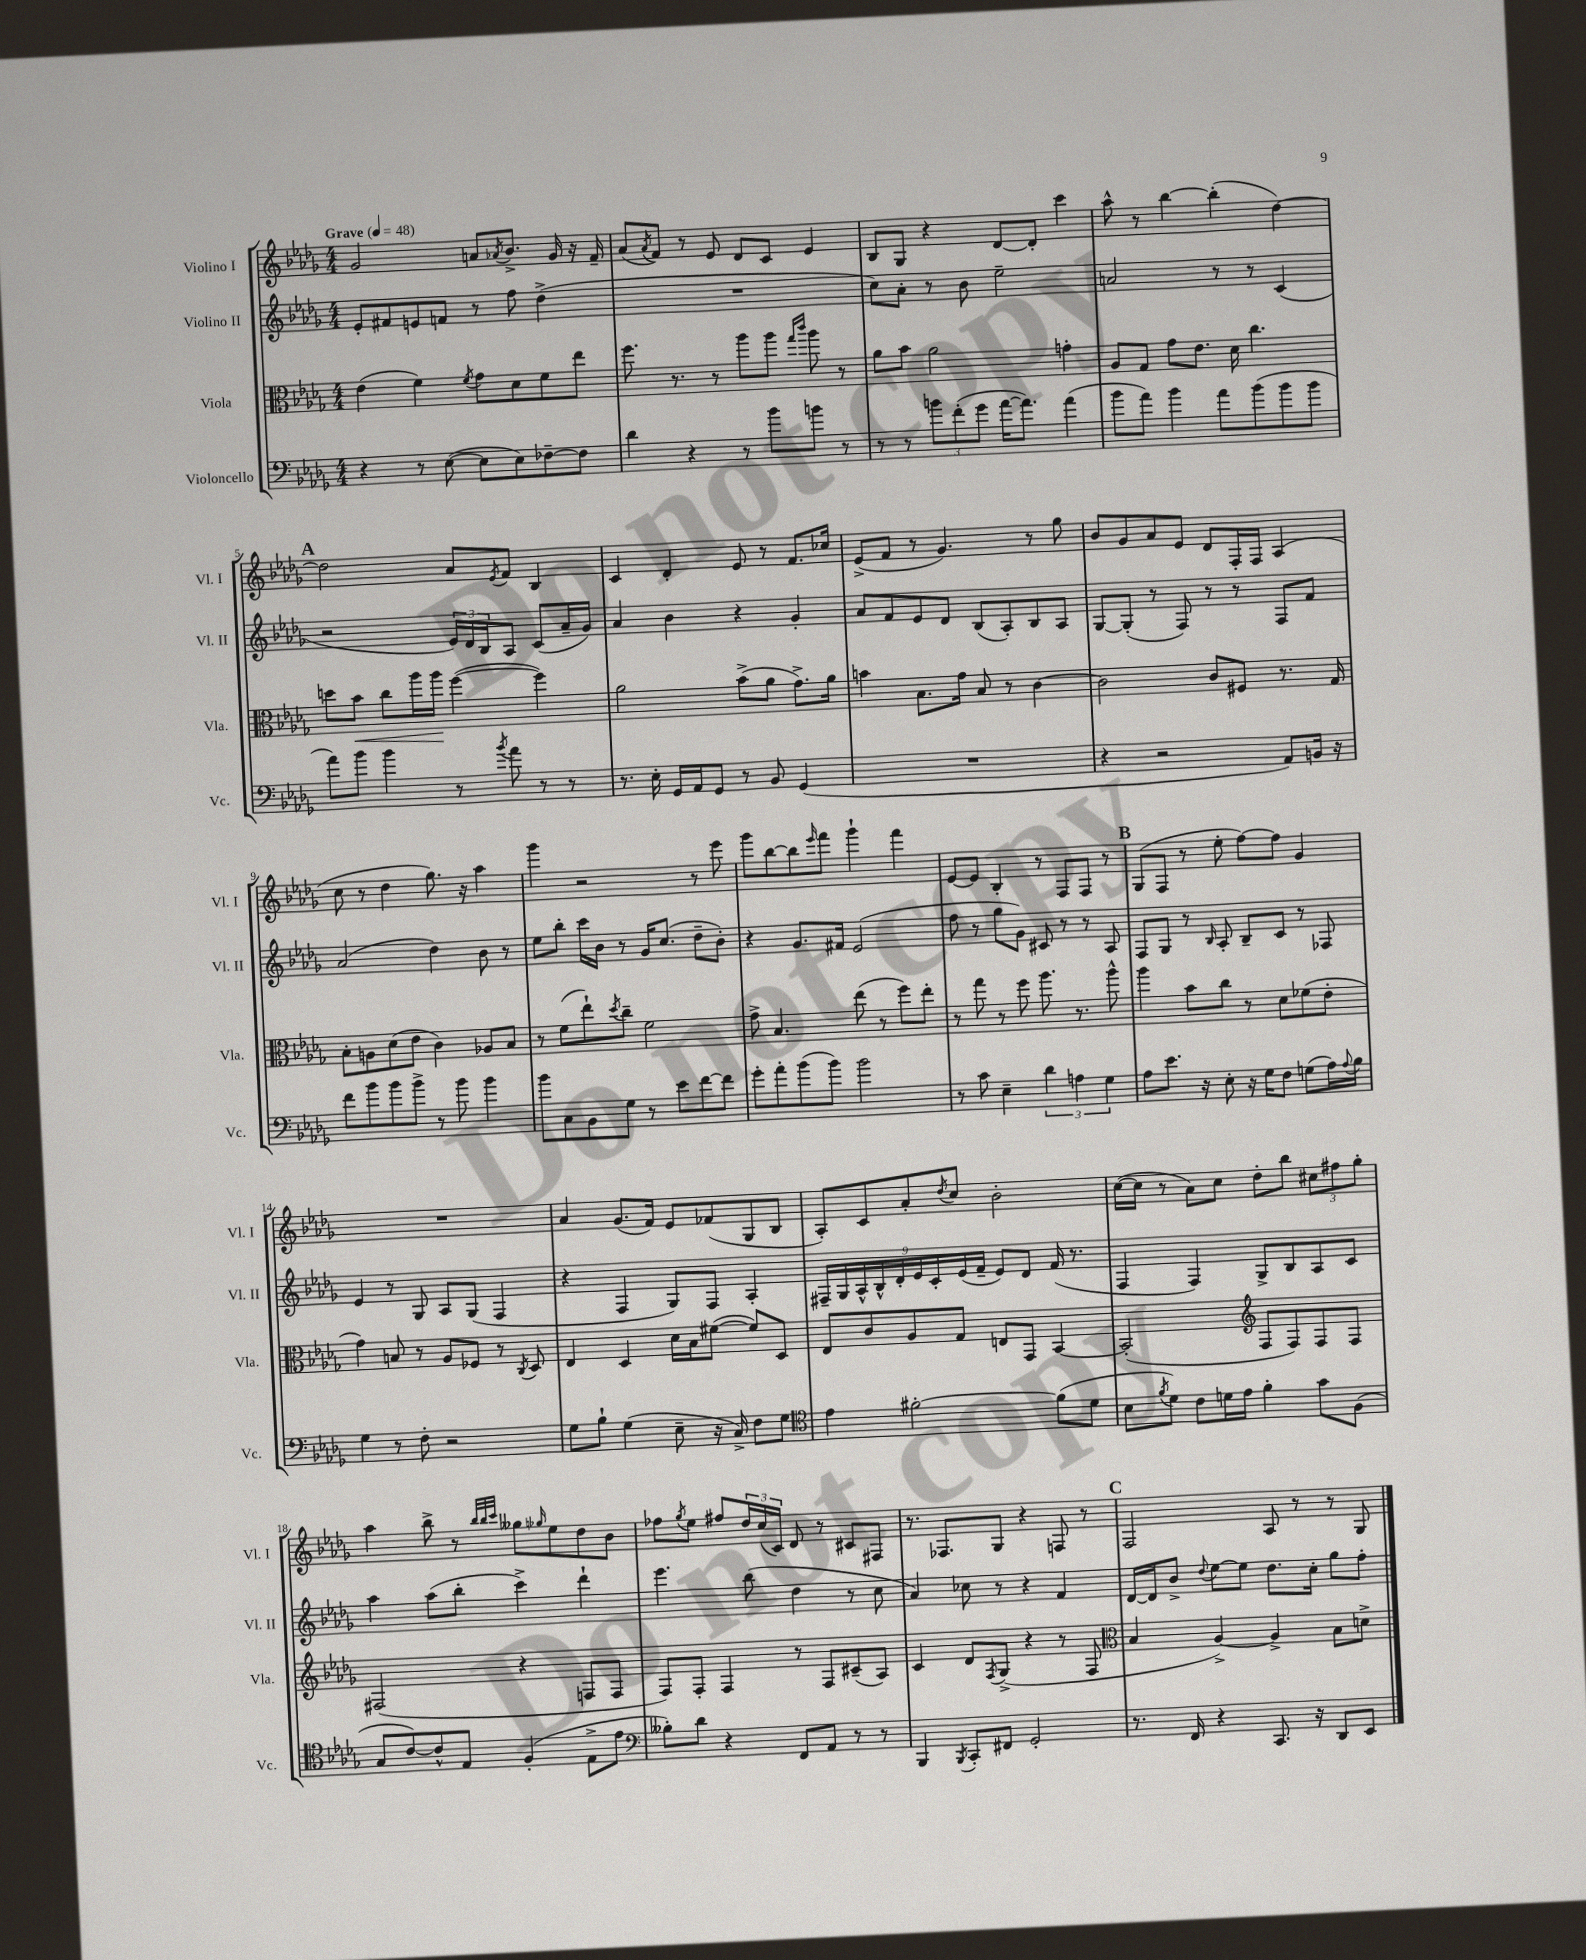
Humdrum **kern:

**kern	**kern	**dynam	**kern	**kern
*part4	*part3	*part3	*part2	*part1
*staff4	*staff3	*staff3	*staff2	*staff1
*I"Violoncello	*I"Viola	*	*I"Violino II	*I"Violino I
*I'Vc.	*I'Vla.	*	*I'Vl. II	*I'Vl. I
*clefF4	*clefC3	*	*clefG2	*clefG2
*k[b-e-a-d-g-]	*k[b-e-a-d-g-]	*	*k[b-e-a-d-g-]	*k[b-e-a-d-g-]
*M4/4	*M4/4	*	*M4/4	*M4/4
*MM48	*MM48	*	*MM48	*MM48
=1	=1	=1	=1	=1
!	!	!	!	!LO:TX:a:B:t=Grave
4r	(4e-\	.	8e-'/L	2g-/
.	.	.	8f#X/	.
8r	4f\)	.	8en/	.
([8E-\	.	.	8fn/J	.
.	8qf/	.	.	.
8E-\L]	8g-\L	.	8r	8an/L
.	.	.	.	8qa-X/
8E-\)	8d-\	.	8ff\	8.b-^/J
[8F-X~\	8f\	.	(4dd-^\	.
.	.	.	.	16g-/
8F-\J]	8ee-\J	.	.	16r
.	.	.	.	16f~/
=2	=2	=2	=2	=2
4d-\	8.ff\	.	1r	(8a-/L
.	.	.	.	8qa-/
.	.	.	.	8f/J)
.	8.r	.	.	.
4r	.	.	.	8r
.	8r	.	.	8e-/
8r	8aa-\L	.	.	8d-/L
8b-\L	8aa-\J	.	.	8c/J
.	16qqgg-/LL	.	.	.
.	16qqccc/JJ	.	.	.
8bn\J	8aa-\	.	.	4e-/
8r	8r	.	.	.
=3	=3	=3	=3	=3
8r	8a-\L	.	8cc\L)	8B-/L
8r	8b-\J	.	8a-'\J	8G-/J
12bn\L	2a-\	.	8r	4r
(12f'\	.	.	.	.
.	.	.	8b-\	.
12g-\J	.	.	.	.
[16a-\KL	.	.	2ee-~\	[8d-/L
8.a-\J])	.	.	.	.
.	.	.	.	8d-'/J]
(4a-\	4gn'\	.	.	4ccc\
=4	=4	=4	=4	=4
8b-\L	8A-/L	.	2an/	8aa-^^\
8a-\J)	8G-/J	.	.	8r
4b-\	8g-\L	.	.	[4bb-\
.	8.e-\J	.	.	.
8a-\L	.	.	8r	(4bb-'\]
.	16d-\	.	.	.
(8b-\	4.cc\	.	8r	.
8b-\	.	.	(4c/	[4dd-\)
8b-\J	.	.	.	.
!!LO:LB:g=z
!!LO:REH:place=s1:t=A
=5	=5	=5	=5	=5
8a-\L)	8ddn\L	.	2r	2dd-\]
!	!	!LO:HP:b	!	!
8b-\J	8b-\J	<	.	.
4b-\	8cc\L	.	.	.
.	16aa-\L	.	.	.
.	16aa-\JJ	.	.	.
8r	([4ff\	[	24e-/LL)	8a-/L
.	.	.	24d-/	.
.	.	.	24B-/J	.
8qb-/	.	.	.	8qe-/
8a-\	.	.	8A-/J	8f/J
8r	4ff\])	.	(8c/L	4B-/
8r	.	.	16a-~/L	.
.	.	.	16g-/JJ)	.
=6	=6	=6	=6	=6
8.r	2a-\	.	4a-/	4c/
16E-'\	.	.	.	.
16GG-/LL	.	.	4b-\	4d-'/
16AA-/J	.	.	.	.
8GG-/J	.	.	.	.
8r	(8b-^\L	.	4r	8e-/
8BB-/	8a-\J	.	.	8r
(4GG-/	8.g-^\L)	.	4g-'/	8.f/L
.	16a-\Jk	.	.	16cc-X/Jk
=7	=7	=7	=7	=7
1r	4bn\	.	8a-/L	(8e-^/L
.	.	.	8f/	8f/J
.	8.B-\L	.	8e-/	8r
.	.	.	8d-/J	4.g-/)
.	16g-\Jk	.	.	.
.	8B-/	.	(8B-/L	.
.	8r	.	8A-'/)	.
.	[4c\	.	8B-/	8r
.	.	.	8A-/J	8gg-\
=8	=8	=8	=8	=8
4r	2c\]	.	[8G-/L	8b-/L
.	.	.	(8G-'/J]	8g-/
2r	.	.	8r	8a-/
.	.	.	8F/)	8e-/J
.	8c/L	.	8r	8d-/L
.	8F#X/J	.	8r	16F'/L
.	.	.	.	16F/JJ
8AA-/L)	8.r	.	8F/L	(4A-/
16BBn/Jk	.	.	8f/J	.
16r	16G-/	.	.	.
!!LO:LB:g=z
=9	=9	=9	=9	=9
8f\L	8B-'\L	.	(2a-/	8cc\
8b-\	8An\	.	.	8r
8b-\	(8d-\	.	.	4dd-\
8b-^\J	8e-\J	.	.	.
8r	4c\)	.	4dd-\)	8.gg-\)
8b-\	.	.	.	.
.	.	.	.	16r
4b-\	8A-X/L	.	8b-\	4aa-\
.	8B-/J	.	8r	.
=10	=10	=10	=10	=10
8b-\L	8r	.	8ee-\L	4ggg-\
8C\	(8f\L	.	8bb-'\J	.
8BB-\	8ee-`\)	.	16ccc\LL	2r
.	.	.	16b-\JJ	.
.	8qdd-/	.	.	.
8G-\J	8cc~\J	.	8r	.
8r	2f\	.	16g-/KL	.
.	.	.	(8.cc/J	.
8e-\L	.	.	.	.
[8f\	.	.	8dd-~\L	8r
8f\J]	.	.	8b-'\J)	8eee-\
=11	=11	=11	=11	=11
8g-'\L	8g-^\	.	4r	8ggg-\L
8a-'\	4.B-/	.	.	[8bb-\
(8b-\	.	.	8.g-/L	8bb-\]
.	.	.	.	16qqeee-/
8b-\J)	.	.	.	8fff\J
.	.	.	16f#X/Jk	.
2b-\	(8ee-\	.	(2e-/	4ggg-`\
.	8r	.	.	.
.	8ff\L)	.	.	4fff\
.	8ee-'\J	.	.	.
=12	=12	=12	=12	=12
8r	8r	.	8ff\	[8e-/L
8c\	8gg-\	.	8r	8e-/J]
4E-~\	8r	.	8gg-\L	4B-'/
.	8ff\	.	8g-\J)	.
6d-\	8.aa-\	.	8c#X/	8r
.	.	.	8r	8F/L
6An\	.	.	.	.
.	8.r	.	.	.
.	.	.	8r	8F/J
6G-\	.	.	.	.
.	8aa-^^\	.	8A-/	8r
!!LO:REH:place=s1:t=B
=13	=13	=13	=13	=13
8A-\L	4aa-\	.	8F/L	(8G-/L
8.e-\J	.	.	8G-/J	8F/J
.	8b-\L	.	8r	8r
16r	.	.	.	.
.	.	.	16qqB-/	.
8E-'\	8cc\J	.	8A-'/	8ee-'\
16r	8r	.	8B-~/L	[8ff\L)
16G-\KL	.	.	.	.
8F\J	8d-\L	.	8c/J	8ff\J]
(8Gn\L	(8f-X\	.	8r	4g-/
16A-\L)	8e-'\J	.	8F-X/	.
8qqA-/	.	.	.	.
16B-\JJ	.	.	.	.
!!LO:LB:g=z
=14	=14	=14	=14	=14
4G-\	4g-\)	.	4e-/	1r
8r	8Bn/	.	8r	.
8F'\	8r	.	8G-/	.
2r	8A-/L	.	8A-/L	.
.	8F-X/J	.	(8G-/J	.
.	8r	.	4F/	.
.	8qC/	.	.	.
.	8D-/	.	.	.
=15	=15	=15	=15	=15
8G-\L	4E-/	.	4r	4a-/
8B-`\J	.	.	.	.
(4G-\	4D-/	.	4F/	(8.g-/L
.	.	.	.	16f/Jk)
8E-~\	16d-\LL	.	8G-/L)	8e-/L
.	16B-\J	.	.	.
16r	([8f#X\J	.	8F/J	(8f-X/
16C^/)	.	.	.	.
8F\L	8f#/L])	.	4A-'/	8G-/
8G-\J	8D-/J	.	.	8B-/J
=16	=16	=16	=16	=16
*clefC4	*	*	*	*
4e-\	8E-/L	.	18F#X~/LL	8A-'/L)
.	.	.	18G-/	.
.	.	.	18A-^^/	.
.	8c/	.	.	8c/
.	.	.	18B-^^/	.
.	.	.	18d-'/	.
[2f#X'\	8A-/	.	.	8a-'/
.	.	.	18e-/	.
.	.	.	18c'/	.
.	.	.	.	8qdd-/
.	8G-/J	.	.	8cc/J
.	.	.	(18e-/	.
.	.	.	18f~/JJ	.
.	8En/L	.	8e-/L)	2b-'\
.	8GG-/J	.	8d-/J	.
(8f#\L]	[4BB-/	.	(16f/	.
.	.	.	8.r	.
8d-\J	.	.	.	.
=17	=17	=17	=17	=17
8B-\L	(2BB-'/]	.	4F/	([16cc\LL
.	.	.	.	16cc\JJ]
8qf/	.	.	.	.
8d-\J)	.	.	.	8r
8c\L	.	.	4F/)	8a-\L)
16dn\L	.	.	.	8cc\J
16e-\JJ	.	.	.	.
*	*clefG2	*	*	*
4f'\	8F/L	.	8G-^/L	8dd-'\L
.	8F/)	.	8B-/	8bb-\J
8g-\L	8F/	.	8A-/	12cc#X\L
.	.	.	.	12ff#X\
(8F\J	8F/J	.	8c/J	.
.	.	.	.	12gg-'\J
!!LO:LB:g=z
=18	=18	=18	=18	=18
8G-/L	(2F#X/	.	4aa-\	4aa-\
[8c/)	.	.	.	.
8c^^/]	.	.	(8aa-\L	8bb-^\
8E-/J	.	.	8bb-'\J	8r
.	.	.	.	32qqbb-/LLL
.	.	.	.	32qqbb-/
.	.	.	.	32qqccc/JJJ
(4F'/	4r	.	4ccc^\)	8gg--X\L
.	.	.	.	16qqgg-X/
.	.	.	.	8ee-\
8E-^\L	8Fn/L	.	4ddd-`\	8dd-\
8e-\J	8F/J	.	.	8b-\J
=19	=19	=19	=19	=19
*clefF4	*	*	*	*
8B--X'\L)	8F/L)	.	4.eee-\	8ff-X\L
.	.	.	.	8qgg-/
8d-\J	8F'/J	.	.	8ee-\J
4r	4F/	.	.	8ff#X/L
.	.	.	(8bb-\	24dd-/L
.	.	.	.	(24cc/
.	.	.	.	24c/JJ)
8FF/L	8r	.	4dd-\	8d-/
8AA-/J	8F/L	.	.	8r
8r	(8c#X~/	.	8r	8c#X/L
8r	8A-/J)	.	8cc\	8F#X/J
=20	=20	=20	=20	=20
4BBB-/	4c/	.	4a-/)	8.r
.	.	.	.	8.F-X/L
8qBBB-/	.	.	.	.
8CC'/L	8d-/L	.	8cc-X\	.
.	8qF/	.	.	.
8FF#X/J	(8G-^/J	.	8r	8G-/J
2GG-'/	4r	.	4r	4r
.	8r	.	4f/	8Fn/
.	8F/	.	.	8r
!!LO:REH:place=s1:t=C
=21	=21	=21	=21	=21
*	*clefC3	*	*	*
8.r	4B-/	.	[16d-/LL	2F/
.	.	.	16d-/J]	.
.	.	.	8b-^/J	.
16FF/	.	.	.	.
.	.	.	8qqdd-/	.
4r	[4A-^/)	.	[8ee-\L	.
.	.	.	8ee-\J]	.
8.CC/	4A-^/]	.	8.dd-\L	8A-/
.	.	.	.	8r
16r	.	.	16cc'\Jk	.
8DD-/L	8B-\L	.	8gg-\L	8r
8EE-/J	8dn^\J	.	8ff'\J	8G-/
==	==	==	==	==
*-	*-	*-	*-	*-
